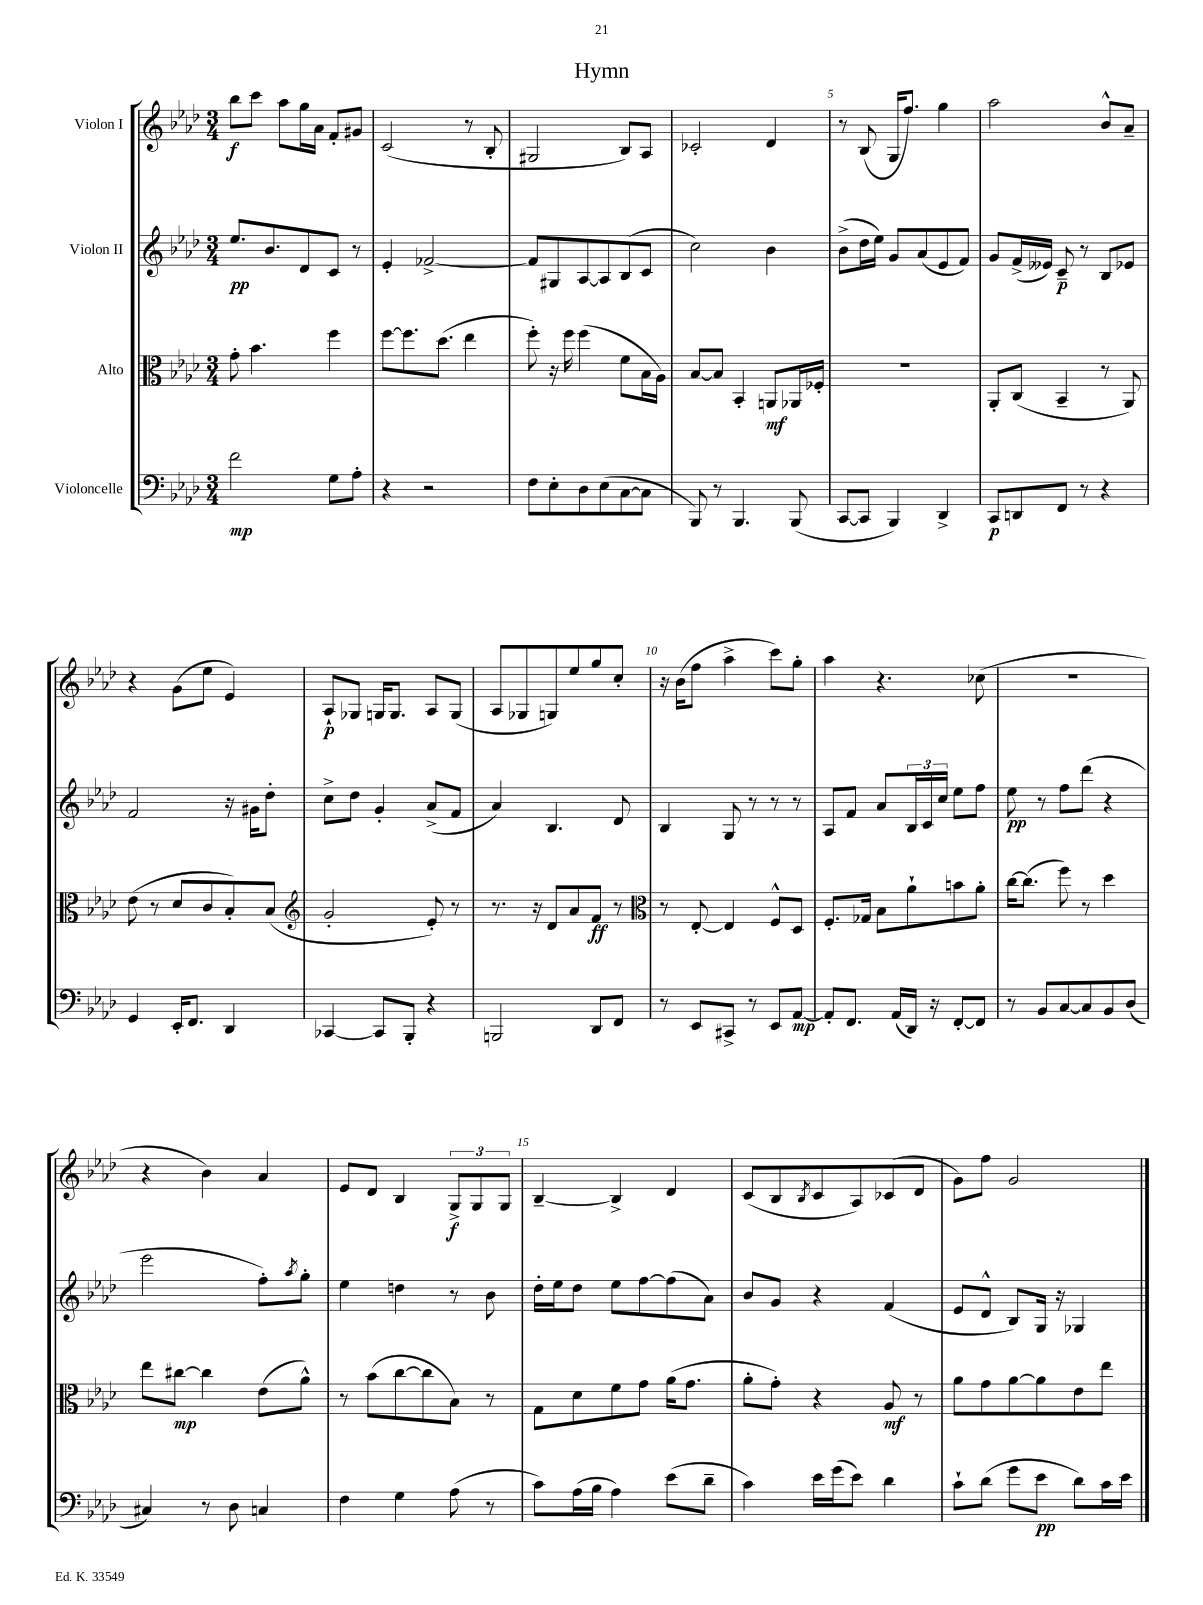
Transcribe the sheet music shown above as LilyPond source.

\header { title = "Hymn" }
<<
\new StaffGroup <<
\new Staff = "s0" \with { instrumentName = "Violon I" } {
    \clef treble \key aes \major \numericTimeSignature \time 3/4
    bes''8\f c'''8 aes''8 g''16 aes'16 f'8-. gis'8 |
    c'2( r8 bes8-. |
    gis2 bes8) aes8 |
    ces'2-. des'4 |
    r8 bes8( g16 f''8.) g''4 |
    aes''2 bes'8-^ aes'8-- |
    r4 g'8( ees''8 ees'4) |
    aes8-!\p ges8 g16 g8. aes8 g8( |
    aes8 ges8 g8) ees''8 g''8 c''8-. |
    r16 bes'16( f''8 aes''4-> c'''8) g''8-. |
    aes''4 r4. ces''8( |
    R2. |
    r4 bes'4) aes'4 |
    ees'8 des'8 bes4 \tuplet 3/2 { g8->\f g8 g8 } |
    bes4~-- bes4-> des'4 |
    c'8( bes8 \acciaccatura { bes8 } c'8 aes8) ces'8( des'8 |
    g'8) f''8 g'2 \bar "|." |
}
\new Staff = "s1" \with { instrumentName = "Violon II" } {
    \clef treble \key aes \major \numericTimeSignature \time 3/4
    ees''8.\pp bes'8. des'8 c'8 r8 |
    ees'4-. fes'2~-> |
    fes'8 gis8 aes8~ aes8 bes8( c'8 |
    c''2) bes'4 |
    bes'8->( des''16 ees''16) g'8 aes'8( ees'8 f'8) |
    g'8 f'16->( eeses'16) c'8--\p r8 bes8 ees'8 |
    f'2 r16 gis'16 des''8-. |
    c''8-> des''8 g'4-. aes'8->( f'8 |
    aes'4) bes4. des'8 |
    bes4 g8 r8 r8 r8 |
    aes8 f'8 aes'8 \tuplet 3/2 { bes16 c'16 c''16 } ees''8 f''8 |
    ees''8\pp r8 f''8 des'''8( r4 |
    ees'''2 f''8-.) \acciaccatura { aes''8 } g''8-. |
    ees''4 d''4 r8 bes'8 |
    des''16-. ees''16 des''8 ees''8 f''8~ f''8( aes'8) |
    bes'8 g'8 r4 f'4( |
    ees'8 des'8-^ bes8) g16 r16 ges4 \bar "|." |
}
\new Staff = "s2" \with { instrumentName = "Alto" } {
    \clef alto \key aes \major \numericTimeSignature \time 3/4
    g'8-. bes'4. f''4 |
    f''8~ f''8. des''8.( ees''4 |
    f''8-.) r16 f''16 f''4( f'8 bes16 aes16) |
    bes8~ bes8 bes,4-. a,8\mf aes,16 fes16-. |
    R2. |
    aes,8-. c8( bes,4-- r8 aes,8) |
    ees'8( r8 des'8 c'8 bes8-.) bes8( |
    \clef treble g'2-. ees'8-.) r8 |
    r8. r16 des'8 aes'8 f'8\ff r8 |
    \clef alto r8 ees8~-. ees4 f8-^ des8 |
    f8.-. ges16 bes8 aes'8-! b'8 aes'8-. |
    c''16~ c''8.( f''8) r8 des''4 |
    ees''8 cis''8~\mp cis''4 ees'8( aes'8-^) |
    r8 bes'8( c''8~ c''8 bes8) r8 |
    g8 des'8 f'8 g'8 aes'16( g'8. |
    aes'8-. g'8-.) r4 aes8\mf r8 |
    aes'8 g'8 aes'8~ aes'8 ees'8 ees''8 \bar "|." |
}
\new Staff = "s3" \with { instrumentName = "Violoncelle" } {
    \clef bass \key aes \major \numericTimeSignature \time 3/4
    f'2\mp g8 aes8-. |
    r4 r2 |
    f8 ees8-. des8 ees8( c8~ c8 |
    bes,,8) r8 bes,,4. bes,,8( |
    c,8~ c,8 bes,,4) des,4-> |
    c,8\p d,8 f,8 r8 r4 |
    g,4 ees,16-. f,8. des,4 |
    ces,4~ ces,8 bes,,8-. r4 |
    b,,2 des,8 f,8 |
    r8 ees,8 cis,8-> r8 ees,8 aes,8~\mp |
    aes,8-. f,8. aes,16( des,16) r16 f,8~-. f,8 |
    r8 bes,8 c8~ c8 bes,8 des8( |
    cis4) r8 des8 c4 |
    f4 g4 aes8( r8 |
    c'8) aes16( bes16 aes4) ees'8( des'8-- |
    c'4) ees'16 g'16( ees'8) des'4 |
    c'8-! des'8( g'8 ees'8\pp des'8) c'16 ees'16 \bar "|." |
}
>>
>>
\layout { \context { \Score \override BarNumber.break-visibility = ##(#f #t #t) barNumberVisibility = #(every-nth-bar-number-visible 5) } }
